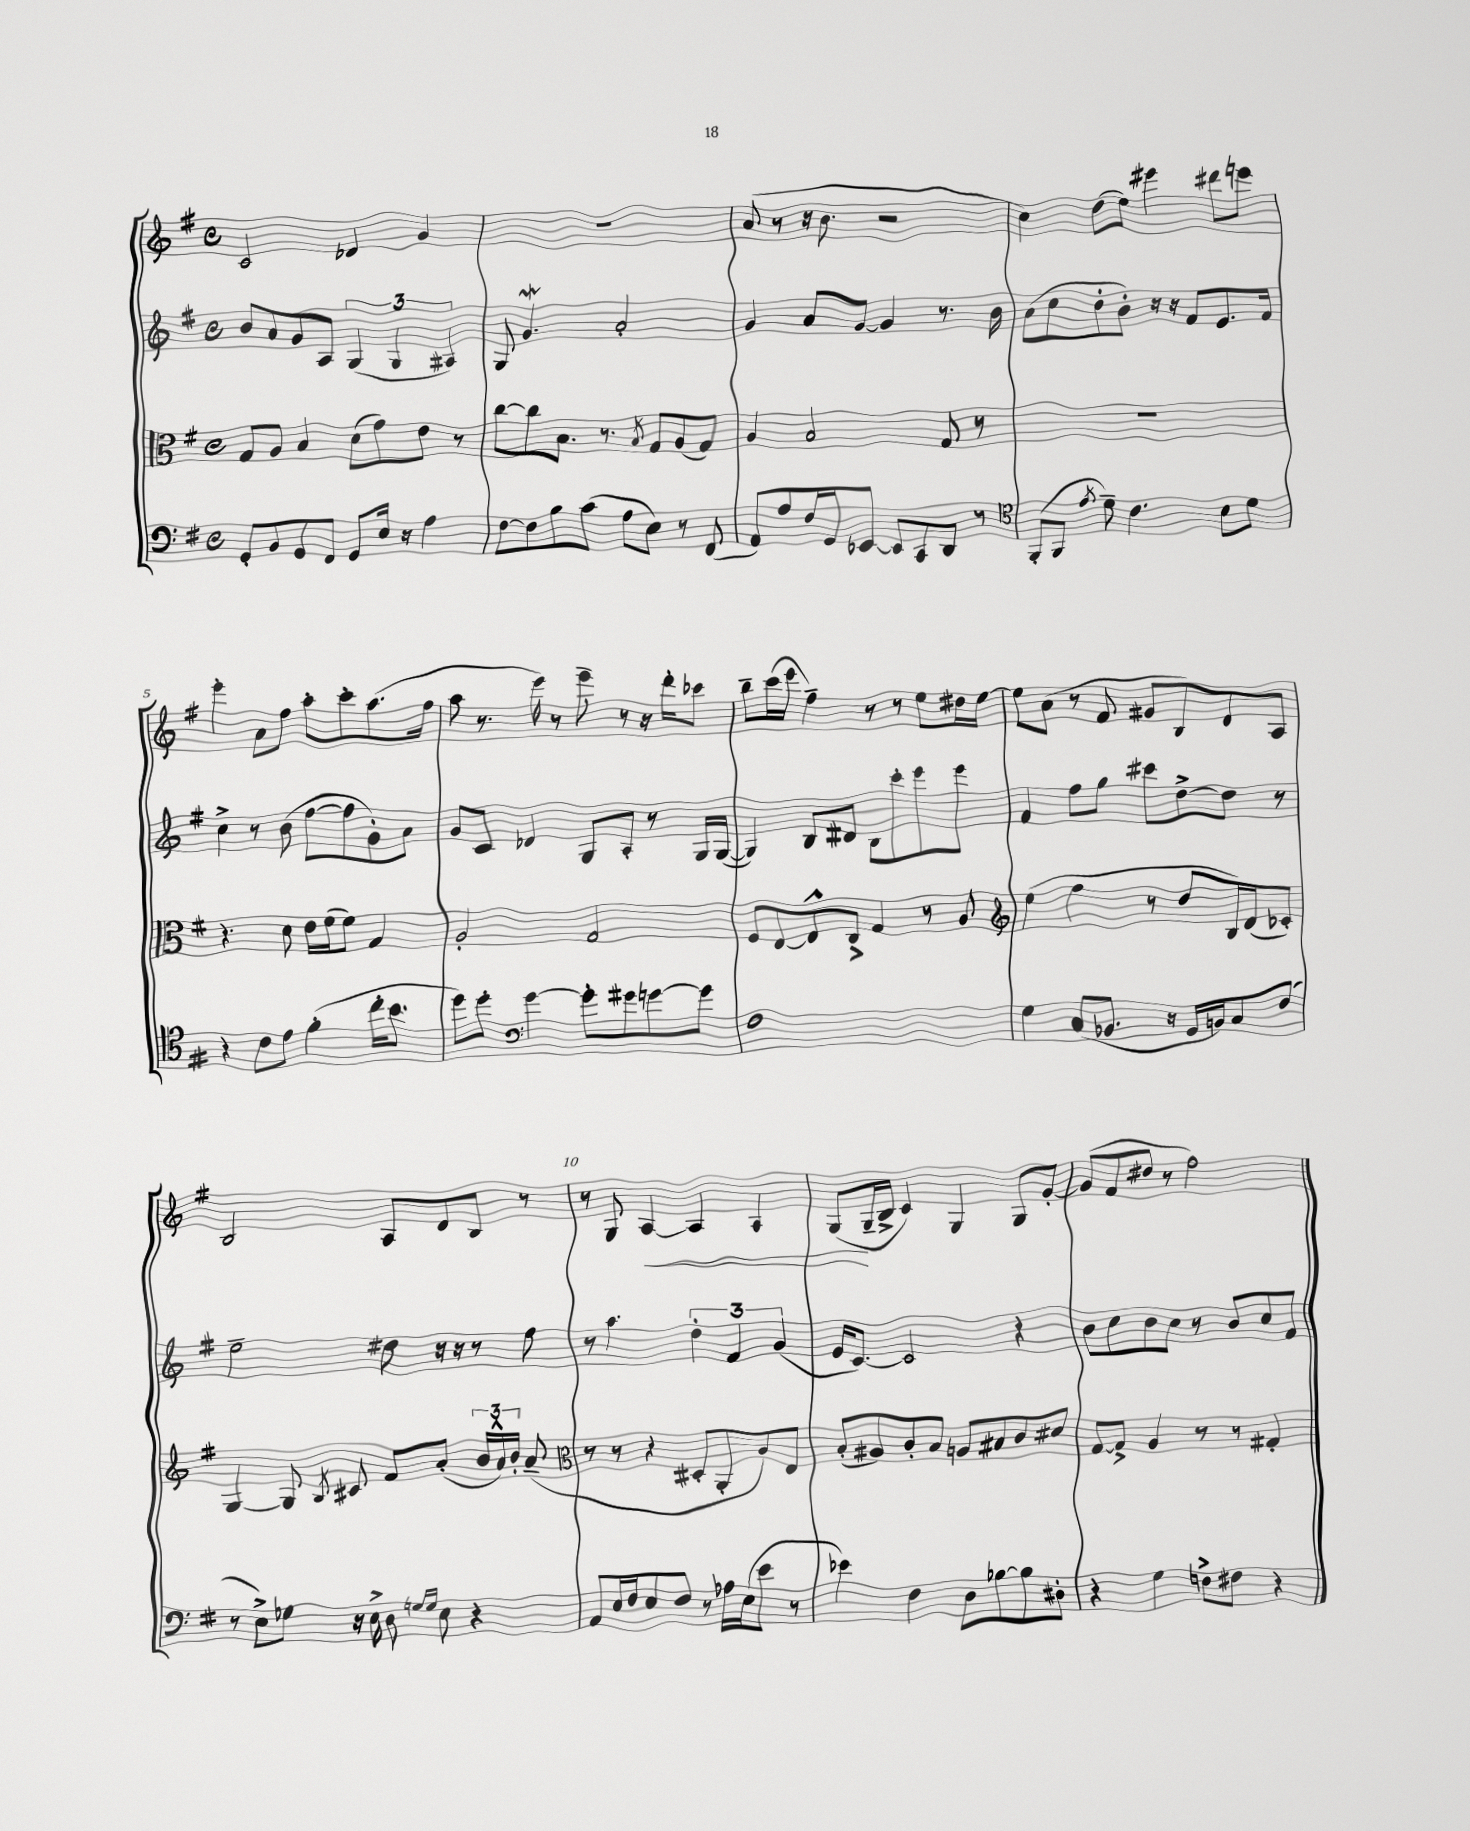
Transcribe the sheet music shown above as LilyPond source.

<<
\new StaffGroup <<
\new Staff = "s0" {
    \clef treble \key g \major \defaultTimeSignature \time 4/4
    \autoBeamOff c'2 des'4 g'4 |
    r1 |
    a'8( r8 r16 b'8. r2 |
    c''4) d''8[( e''8]) eis'''4 dis'''8[ e'''8] |
    e'''4-. a'8[ fis''8] a''8[-. c'''8-. a''8.( fis''16] |
    a''8 r8. e'''16) r8 e'''8-- r8 r16 d'''16[-. ces'''8] |
    b''8[-- c'''16( e'''16] fis''4--) r8 r8 e''8[ dis''16 e''16]~ |
    e''8[ a'8]( r8 fis'8 gis'8[ b8) d'8 a8] |
    b2 a8[ d'8 b8] r8 |
    r8 g8 a4~\< a4 a4 |
    g8[\!( g16-- b16]-> c'4) g4 g8[ g'8]~-. |
    g'8[( fis'8 dis''8] r8 fis''2) \bar "|." |
}
\new Staff = "s1" {
    \clef treble \key g \major \defaultTimeSignature \time 4/4
    \autoBeamOff b'8[ a'8 g'8 a8] \tuplet 3/2 { g4( g4 ais4) } |
    g8 g'4.\mordent a'2-. |
    g'4 a'8[ g'8]~ g'4 r8. b'16 |
    a'8[( c''8 d''8-. b'8]-.) r16 r16 fis'8[ e'8. fis'16] |
    c''4-> r8 b'8( fis''8[~ fis''8 g'8-.) a'8] |
    g'8[ c'8] des'4 g8[ a8]-. r8 g16[ g16]~( |
    g4) b8[ dis'8] b8[ c'''8-. e'''8 e'''8] |
    fis'4 fis''8[ g''8] cis'''8[ d''8~-> d''8] r8 |
    e''2-- dis''8 r16 r16 r8 fis''8 |
    r8 a''4. \tuplet 3/2 { d''4-. fis'4 g'4( } |
    e'16[ c'8.]~) c'2 r4 |
    b'8[ c''8 b'8 c''8] r8 b'8[ c''8 fis'8] \bar "|." |
}
\new Staff = "s2" {
    \clef alto \key g \major \defaultTimeSignature \time 4/4
    \autoBeamOff g8[ a8] b4 d'8[( g'8) e'8] r8 |
    c''8[~ c''8 b8.] r8. \acciaccatura { b8 } g8[ a8( g8]) |
    a4 b2 g8 r8 |
    R1 |
    r4. d'8 e'16[ fis'16( fis'8]) g4 |
    a2-. g2 |
    fis8[ e8~ e8-^ c8]-> g4 r8 a8 |
    \clef treble e''4( fis''4 r8 d''8[ b16) d'16( ces'8]-.) |
    g4~ g8 \acciaccatura { b8 } cis'8 fis'8[ a'8]-.( \tuplet 3/2 { b'16[ a'16-^) b'16]-. } a'8--( |
    \clef alto r8 r8 r4 dis8[-. a,8-. a8) e8] |
    b8[-.( ais8) c'8-. b8] a8[ bis8 c'8 dis'8] |
    g8[~ g8]-> a4 r8 r8 gis4-. \bar "|." |
}
\new Staff = "s3" {
    \clef bass \key g \major \defaultTimeSignature \time 4/4
    \autoBeamOff g,8[-. b,8 g,8 fis,8] g,8[ e16] r16 a4 |
    fis8[~ fis8 b8 c'8]( a8[ e8]) r8 fis,8( |
    a,8[) a8 fis16 g,16 ees,8]~ ees,8[ c,8 d,8] r8 |
    \clef tenor fis,8[-.( fis,8] \acciaccatura { e'8 } d'8--) c'4. b8[ d'8] |
    r4 c'8[ e'8] fis'4-.( c''16[-. b'8.] |
    d''8[) d''8]-. \clef bass g'4~ g'8[-. gis'8 g'8~ g'8] |
    fis1 |
    g4 c8[( bes,8.] r16 g,16[ b,16) c8 fis8]( |
    r8 e8[->) ges8] r16 e16-> d8 \grace { g16[ g16] } e8 r4 |
    a,8[ e16 fis16 e8 fis8] r8 aes16[ e16( e'8] r8 |
    ees'4) fis4 d8[ bes8~ bes8 dis8]-. |
    r4 g4 f8[-> fis8] r4 \bar "|." |
}
>>
>>
\layout { \context { \Score \override BarNumber.break-visibility = ##(#f #t #t) barNumberVisibility = #(every-nth-bar-number-visible 5) } }
